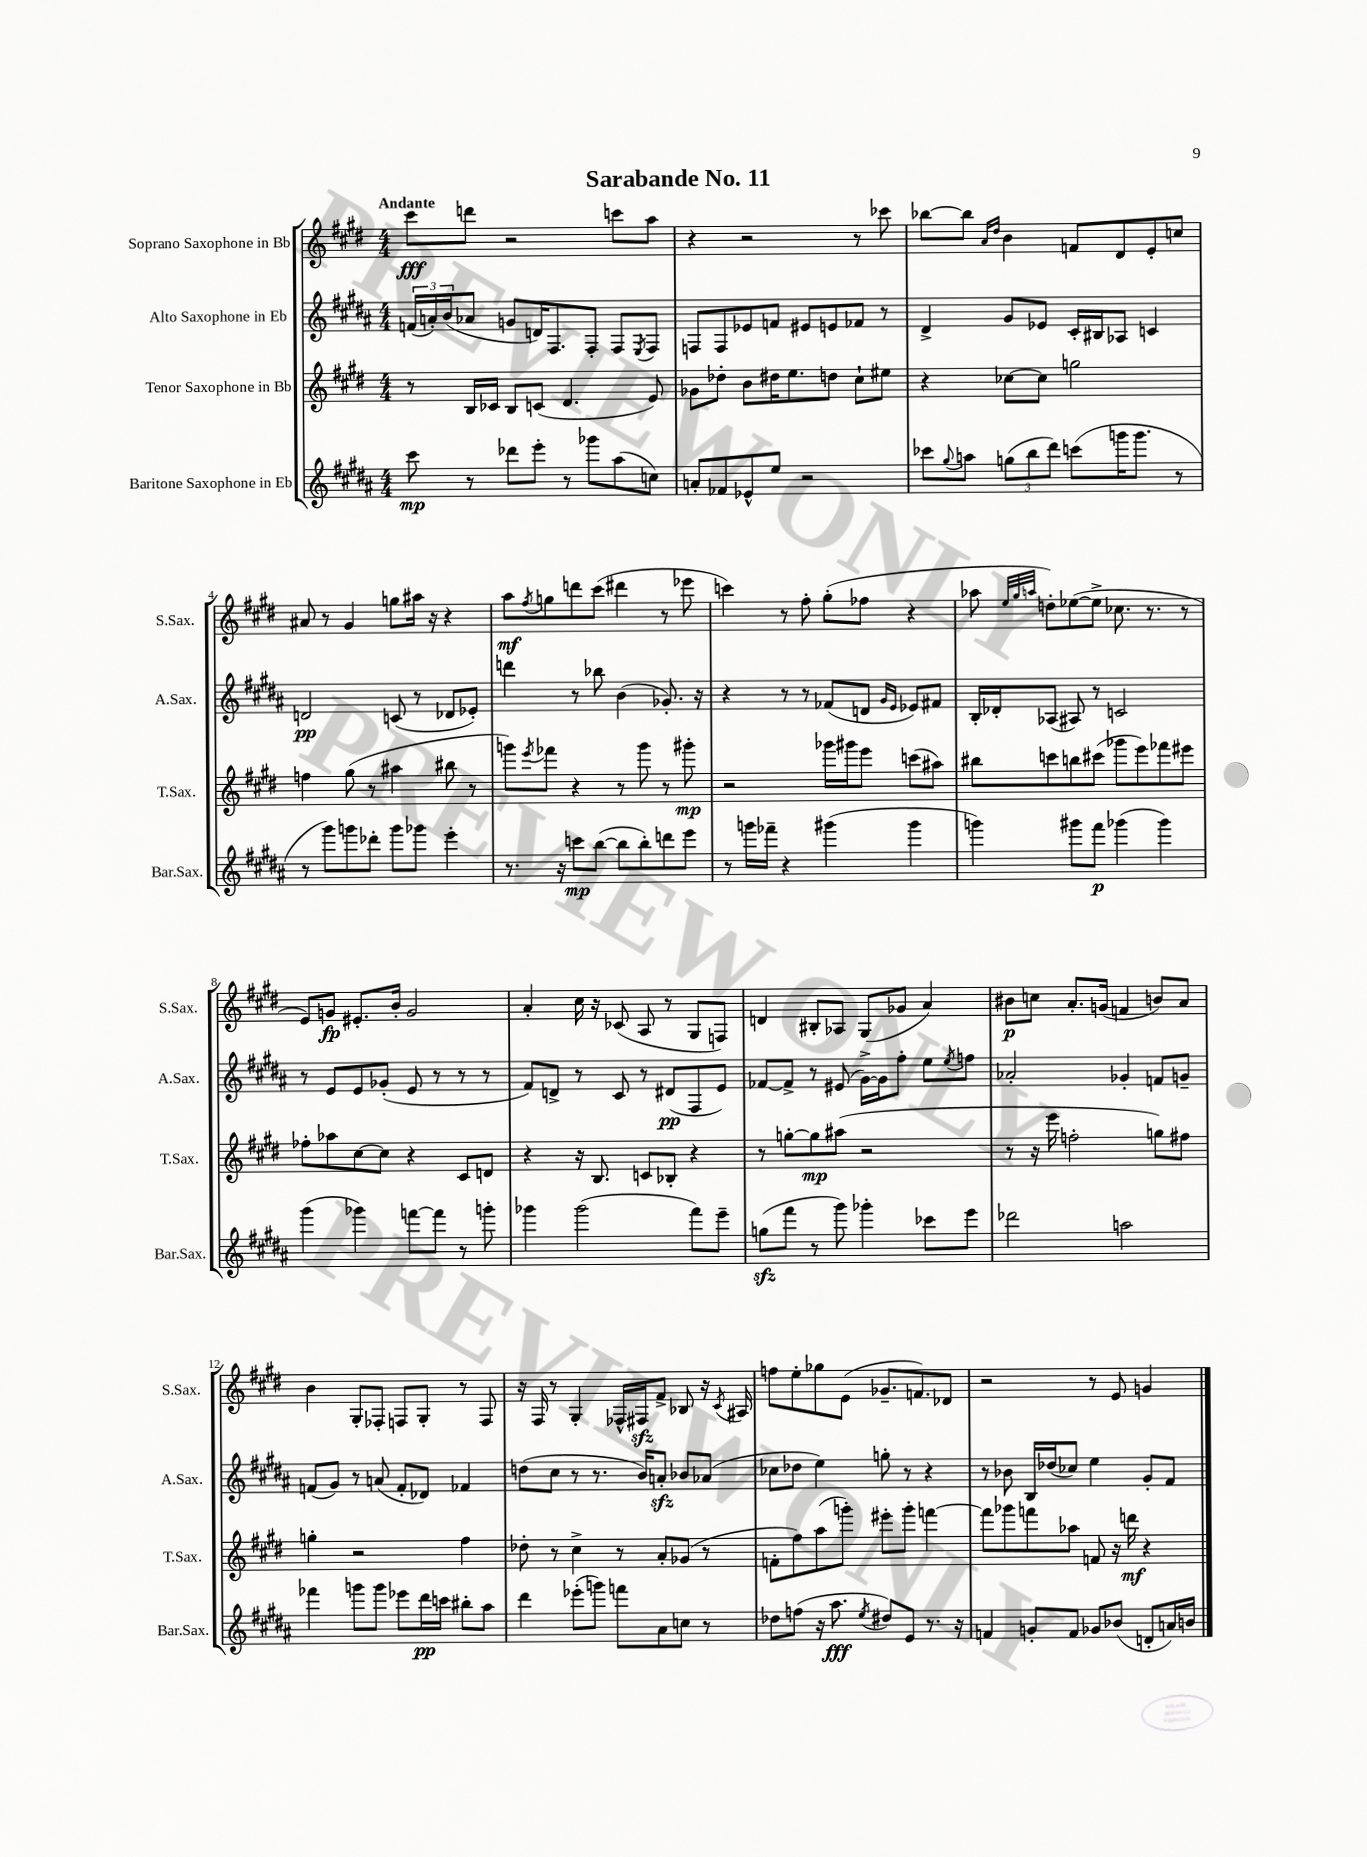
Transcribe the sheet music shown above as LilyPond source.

\header { title = "Sarabande No. 11" }
<<
\new StaffGroup <<
\new Staff = "s0" \with { instrumentName = "Soprano Saxophone in Bb" shortInstrumentName = "S.Sax." } {
    \clef treble \key e \major \numericTimeSignature \time 4/4 \tempo "Andante"
    cis'''8\fff d'''8 r2 c'''8 a''8 |
    r4 r2 r8 ces'''8 |
    bes''8~ bes''8 \grace { a'16 dis''16 } b'4 f'8 dis'8 e'8-. c''8 |
    ais'8 r8 gis'4 g''8 ais''16 r16 r4 |
    a''8\mf \acciaccatura { fis''8 } g''8 d'''8 cis'''8( dis'''4 r8 ees'''8 |
    c'''4) r8 fis''8-. gis''8-.( fes''8 r4 |
    aes''8 \grace { e''32 gis''32 a''32 } d''8-.) ees''8~( ees''8-> ces''8. r8. r8 |
    e'8) g'8\fp eis'8.-. b'16-. g'2 |
    a'4-. cis''16 r16 ces'8( a8 r8 gis8 f8) |
    d'4 bis8-. aes8 gis8( ges'8 a'4) |
    bis'8\p c''8 a'8.-. g'16( f'4 b'8) a'8 |
    b'4 gis8-. fes8-. f8 gis8-. r8 f8 |
    r16 fis16 r8 gis4-. fes16-^ fis16\sfz fis'8-> bes8 r16 \acciaccatura { cis'8 } ais16 |
    f''8 e''8-. ges''8 e'8( ges'8.-- f'8.) des'8 |
    r2 r8 e'8 g'4 \bar "|." |
}
\new Staff = "s1" \with { instrumentName = "Alto Saxophone in Eb" shortInstrumentName = "A.Sax." } {
    \clef treble \key b \major \numericTimeSignature \time 4/4
    \tuplet 3/2 { f'16( a'16-.) b'16( } aes'8 g'8 d'16) fis8. fis8-. fis8 \acciaccatura { e8 } fis8 |
    f8 f8 ees'8 f'8 eis'8 e'8 fes'8 r8 |
    dis'4-> gis'8 ees'8 cis'16-. bis16 aes8 c'4 |
    d'2\pp c'8( r8 des'8 ees'8-.) |
    d'''4 r8 bes''8 b'4( ges'8.-.) r16 |
    r4 r8 r8 fes'8( d'8 \grace { gis'16 e'16 } ees'8) fis'8 |
    b16-. des'16-. aes8( ais8) r8 c'2 |
    r8 e'8 e'8 ges'8-.( e'8 r8 r8 r8 |
    fis'8) d'8-> r8 cis'8 r8 dis'8\pp( fis8 e'8) |
    fes'8~ fes'8-> r8 eis'8( gis'16~->) gis'16 fis''8-. e''8 \acciaccatura { e''8 } f''8 |
    aes'2-. ges'4-. f'8 g'8-- |
    f'8( gis'8) r8 a'8( f'8-. des'8) fes'4 |
    d''8( cis''8 r8 r8. b'16) a'8-.\sfz bes'8 aes'8( |
    ces''8 des''8 e''4) g''8-. r8 r4 |
    r8 bes'8 b16 des''16( ces''8) e''4 gis'8-. fis'8 \bar "|." |
}
\new Staff = "s2" \with { instrumentName = "Tenor Saxophone in Bb" shortInstrumentName = "T.Sax." } {
    \clef treble \key e \major \numericTimeSignature \time 4/4
    r8 b16 ces'16 b8 c'8( dis'4. e'8) |
    ges'8 des''8-. b'8 dis''16 e''8. d''8 cis''8-! eis''8 |
    r4 ces''8~ ces''8 g''2 |
    f''4 gis''8( r8 ais''4 bis''8 r8 |
    g'''8) \acciaccatura { e'''8 } fes'''8 r4 r8 g'''8 r8 gis'''8-.\mp |
    r2 ges'''16 gis'''16 e'''8 c'''8( ais''8) |
    bis''8 c'''8 b''8 cis'''8( ges'''8 e'''8) fes'''8 eis'''8 |
    fes''8-. aes''8 cis''8~ cis''8 r4 cis'8 d'8 |
    r4 r16 b8. c'8 bes8-. r4 |
    r8 g''8~-. g''8\mp ais''8( r2 |
    r8 r16 e'''16 f''2-. g''8) fis''8 |
    g''4-. r2 fis''4 |
    des''8-. r8 cis''4-> r8 a'8-. ges'8( r8 |
    f'8-. fis''8) a''8( g'''8-.) eis'''8-. g'''8-. f'''4~ |
    f'''8 ges'''8 f'''8 aes''8 f'8 r16 d'''16\mf r4 \bar "|." |
}
\new Staff = "s3" \with { instrumentName = "Baritone Saxophone in Eb" shortInstrumentName = "Bar.Sax." } {
    \clef treble \key b \major \numericTimeSignature \time 4/4
    cis'''8\mp r8 des'''8 e'''8-. r8 ges'''8 ais''8( c''8) |
    a'8-. fes'8 ees'8-^ e''8 r2 |
    ces'''8 \appoggiatura { gis''8 } a''8 \tuplet 3/2 { g''8( b''8 dis'''8) } c'''8( g'''16 g'''8. r8 |
    r8 gis'''8) g'''8 des'''8-. g'''8 ges'''8 e'''4-. |
    r8. r16 c'''8\mp b''8~( b''8 b''8-.) d'''8 e'''8 |
    r8 g'''16 fes'''16-- r4 gis'''4( gis'''4 |
    g'''4) gis'''8 fis'''8\p ges'''4( ges'''4) |
    gis'''4( ges'''4) f'''8~ f'''8 r8 g'''8-. |
    ges'''4 ges'''2( fis'''8) e'''8-- |
    g''8\sfz( fis'''8 r8 gis'''8) ges'''4-. ces'''8 e'''8 |
    des'''2 a''2 |
    fes'''4 g'''8 g'''8 ees'''8 dis'''16\pp c'''16 bis''8-. ais''8 |
    dis'''4 ees'''8-.( g'''8) f'''8 ais'8 c''8 r8 |
    des''8 f''8( r16 ais''8.\fff \acciaccatura { e''8 } dis''8) e'8 r8. r16 |
    f'4 g'8-. f'8 ges'8 bes'8( d'8-. a'16) b'16 \bar "|." |
}
>>
>>
